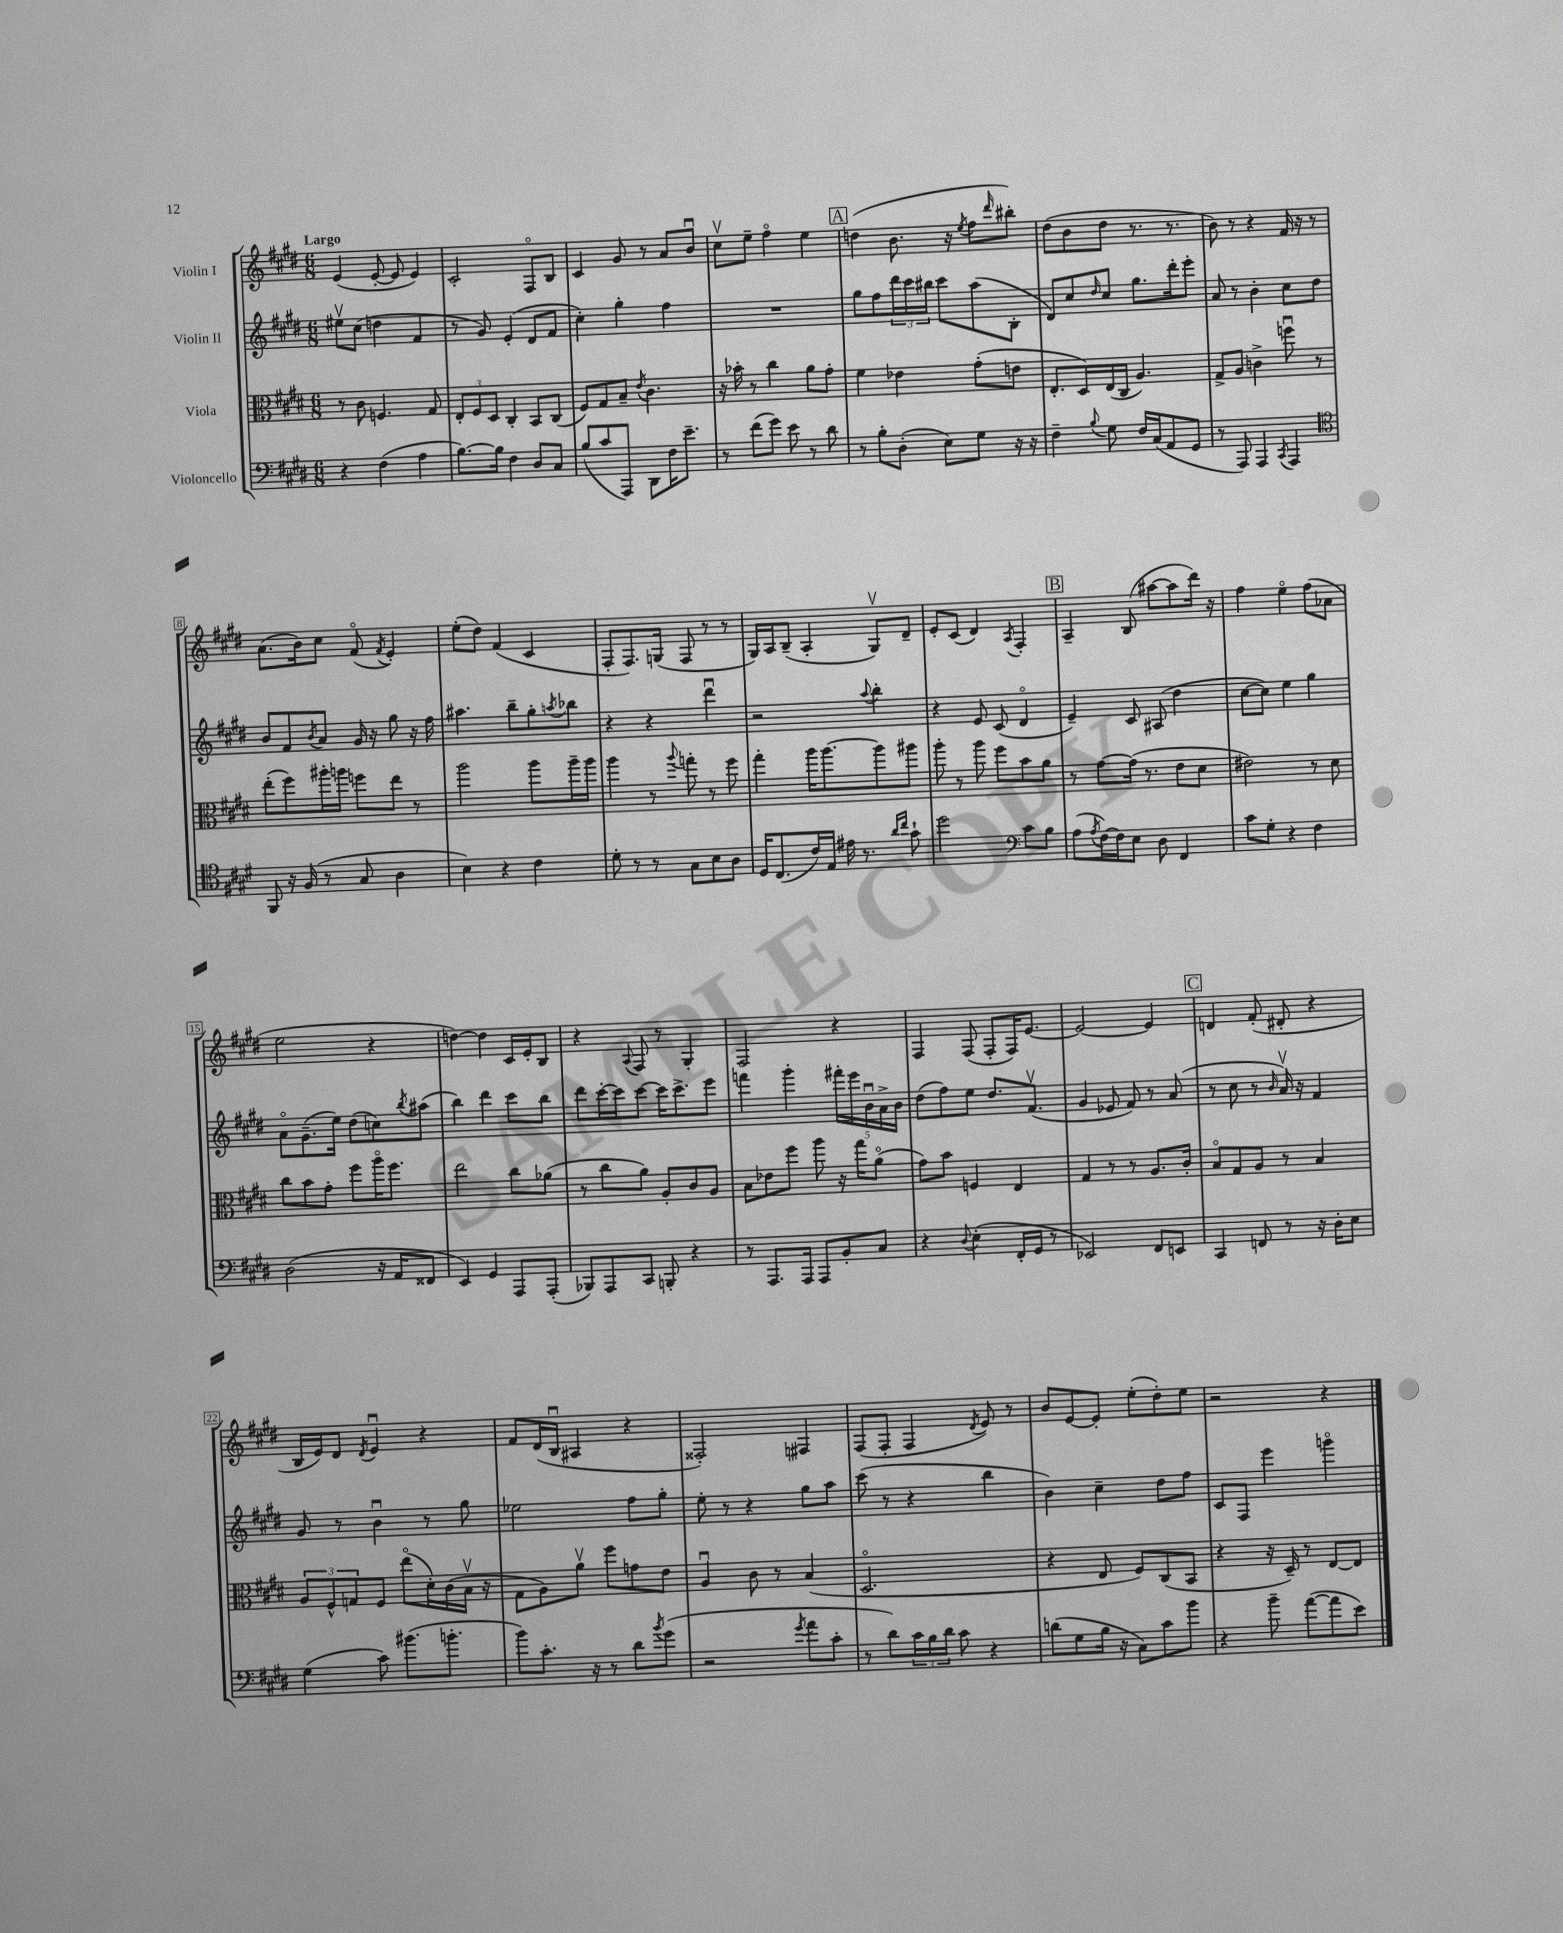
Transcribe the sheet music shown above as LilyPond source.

<<
\new StaffGroup <<
\new Staff = "s0" \with { instrumentName = "Violin I" } {
    \clef treble \key e \major \numericTimeSignature \time 6/8 \tempo "Largo"
    e'4( e'8~-. e'8 e'4) |
    cis'2-. fis8\flageolet b8 |
    cis'4 gis'8 r8 a'8 b'8\downbow |
    cis''8\upbow e''8-- fis''4\flageolet e''4 |
    \mark \markup { \box "A" } d''4( b'8. r16 \acciaccatura { e''8 } fis''8 \grace { dis'''16 } bis''8-.) |
    dis''8( b'8 dis''8 r8. r8. |
    b'8) r8 r4 fis'16 r16 r8 |
    a'8.( b'16) cis''8 fis'8\flageolet( \acciaccatura { fis'8 } e'4-.) |
    e''8-.( dis''8) fis'4( cis'4 |
    fis8-. fis8.) g16( fis8 r8 r8 |
    gis16) a16 b8--( a4-. gis8\upbow) dis'8-- |
    e'8-. cis'8( dis'4) \acciaccatura { a8 } fis4-. |
    \mark \markup { \box "B" } a4-- b8( ais''8~ ais''8 dis'''16) r16 |
    fis''4 e''4\flageolet fis''8( aes'8 |
    e''2 r4 |
    d''4~) d''4 cis'16 e'16-. b8 |
    r4 \appoggiatura { a8 } fis8 r8 gis4-. |
    fis2 r4 |
    fis4 fis8( fis8-. fis16) e'8.~ |
    e'2~ e'4 |
    \mark \markup { \box "C" } d'4 fis'8-.( dis'8-. r4 |
    b16 e'16) dis'8 \acciaccatura { dis'8 } e'4\downbow r4 |
    fis'8 dis'16( b16\downbow ais4 r4 |
    fisis2-.) fis4 |
    fis8( fis8-. fis4 \acciaccatura { dis'8 } e'8) r8 |
    b'8 e'8~ e'8-. e''8-.( dis''8-.) e''8 |
    r2 r4 \bar "|." |
}
\new Staff = "s1" \with { instrumentName = "Violin II" } {
    \clef treble \key e \major \numericTimeSignature \time 6/8
    eis''8\upbow cis''8( d''4 fis'4 |
    r8 gis'8) e'4-.( dis'8 fis'8 |
    cis''4-.) gis''4-. fis''4 |
    R2. |
    \mark \markup { \box "A" } gis''8 fis''8 \tuplet 3/2 { dis'''16 cis'''16 bis''16 } cis'''8 a''8( b8-. |
    dis'8) cis''8 \grace { dis''16 } cis''8 gis''8. dis'''16-. e'''8-. |
    a'8 r8 b'4-. cis''8 dis''8 |
    b'8 fis'8 \acciaccatura { b'8 } a'8 gis'16 r16 gis''8 r16 fis''16 |
    ais''4. b''8-- gis''8-. \acciaccatura { a''8 } bes''8 |
    r4 r4 dis'''4\downbow |
    r2 \appoggiatura { a''8 } b''4-. |
    r4 e'8 cis'8( dis'4\flageolet |
    \mark \markup { \box "B" } e'4--) cis'8 ais8( dis''4 |
    cis''8~ cis''8) e''4 gis''4 |
    a'8\flageolet gis'8.--( e''16) dis''8( c''8) \acciaccatura { b''8 } ais''8( |
    b''4) dis'''4 cis'''8 b''8 |
    dis'''8 cis'''16~-. cis'''16 cis'''8~ cis'''16 cis'''8.-> e'''8 |
    f'''4 gis'''4-. \tuplet 5/4 { fis'''16-. e'''16 b'16\downbow a'16-> b'16 } |
    dis''8( fis''8) e''8 dis''8. fis'8.\upbow( |
    gis'4 ees'8 fis'8) r8 a'8( |
    \mark \markup { \box "C" } r8 cis''8 r8 \grace { b'16 } a'16\upbow) r16 fis'4 |
    gis'8 r8 b'4\downbow r8 gis''8 |
    ees''2 fis''8 gis''8-. |
    e''8-. r8 r4 gis''8 a''8 |
    cis'''8( r8 r4 b''4 |
    b'4) cis''4-- dis''8 fis''8 |
    cis'8 fis8 e'''4 g'''4\flageolet \bar "|." |
}
\new Staff = "s2" \with { instrumentName = "Viola" } {
    \clef alto \key e \major \numericTimeSignature \time 6/8
    r8 cis'8 f4. gis8 |
    \tuplet 3/2 { e8-. fis8 dis8 } cis4-. b,8 cis8( |
    fis8) gis8 b8-- \acciaccatura { e'8 } cis'4. |
    r16 bes'16-. r8 cis''4 a'8 gis'8-. |
    \mark \markup { \box "A" } fis'4 ees'4 gis'8-.( e'8 |
    e8.-. dis16) e16( cis16 a4.) |
    gis8-> a8 c'4-> f''8\downbow r8 |
    e''8-.( fis''8) ais''16-. a''16 f''8 e''8 r8 |
    a''2 a''8 a''16-- a''16 |
    a''4 r8 \appoggiatura { a''8 } g''8-. r8 fis''8 |
    gis''4-. a''16 a''8.~ a''8 ais''8 |
    a''8-. r8 a''8 fis''8 b'8 a'8 |
    \mark \markup { \box "B" } r8 gis'8~ gis'16( r8. e'8 dis'8 |
    eis'2) r8 dis'8 |
    cis''8 b'8 gis'8-. fis''8 a''16\flageolet fis''8. |
    e''2 cis''8 aes'8( |
    r8 cis''8 a'8) a8-. cis'8 a8 |
    b8 ees'8 fis''8 a''8 r16 gis''16 a'8\flageolet( |
    gis'8) b'8 f4 e4 |
    gis4 r8 r8 a8. cis'16-. |
    \mark \markup { \box "C" } b8\flageolet gis8 a8 r8 b4 |
    \tuplet 3/2 { a8 fis8-^ g8 } fis8 e''8\flageolet( dis'16-.) cis'16( b16\upbow r16 |
    gis8 a8) a'8\upbow fis''8 g'8 e'8 |
    a4\downbow cis'8 r8 b4( |
    dis2.\flageolet |
    r4 e8 fis8) cis8( b,8 |
    r4 r16 dis16--) r8 e8~ e8 \bar "|." |
}
\new Staff = "s3" \with { instrumentName = "Violoncello" } {
    \clef bass \key e \major \numericTimeSignature \time 6/8
    r4 fis4( a4 |
    b8.~) b16 fis4 dis8 cis8 |
    b8( cis'8 a,,8) dis,8 fis16 e'8.-- |
    r8 fis'8( gis'8) e'8 r8 dis'8 |
    \mark \markup { \box "A" } r8 b8-. dis8-.( e8) gis8 r16 r16 |
    fis4-- \appoggiatura { b8 } gis8 fis16 cis16( a,8 gis,8 |
    r8 a,,8) a,,4 \acciaccatura { cis,8 } a,,4 |
    \clef tenor fis,8 r16 fis16( r8 gis8 a4 |
    b4) r4 cis'4 |
    dis'8-. r8 r8 gis8 b8 a8 |
    dis16 cis8.( cis'16) e16 eis'16 r8. \grace { a'16 cis''16 } gis'8-! |
    dis''2 \clef bass cis'8 b8 |
    \mark \markup { \box "B" } a8( \acciaccatura { a8 } fis16~) fis16 e8 dis8 fis,4 |
    cis'8 gis8-. r4 fis4 |
    dis2( r16 a,16 fisis,8 |
    e,4) gis,4 a,,8 a,,8-.( |
    bes,,8) a,,8 cis,8 b,,8-. r4 |
    r8 a,,8. a,,16 a,,8 b,8-. cis8 |
    r4 \appoggiatura { dis8 } e4-.( fis,16-. gis,16 r8 |
    ees,2) fis,8 e,8 |
    \mark \markup { \box "C" } cis,4 f,8 r8 r16 dis16-. e8 |
    gis4( cis'8) bis'8.( b'8.-. |
    b'8) cis'8.-. r16 r8 dis'8 \acciaccatura { b'8 } gis'8( |
    r2 \acciaccatura { gis'8 } a'8 cis'8-. |
    r8 dis'8) \tuplet 3/2 { cis'16 b16 dis'16 } cis'8 r4 |
    d'8( gis8 b16 r16 cis8) cis'8 b'8 |
    r4 b'8-- a'8~( a'8 e'8) \bar "|." |
}
>>
>>
\layout { \context { \Score \override BarNumber.stencil = #(make-stencil-boxer 0.1 0.3 ly:text-interface::print) } }
